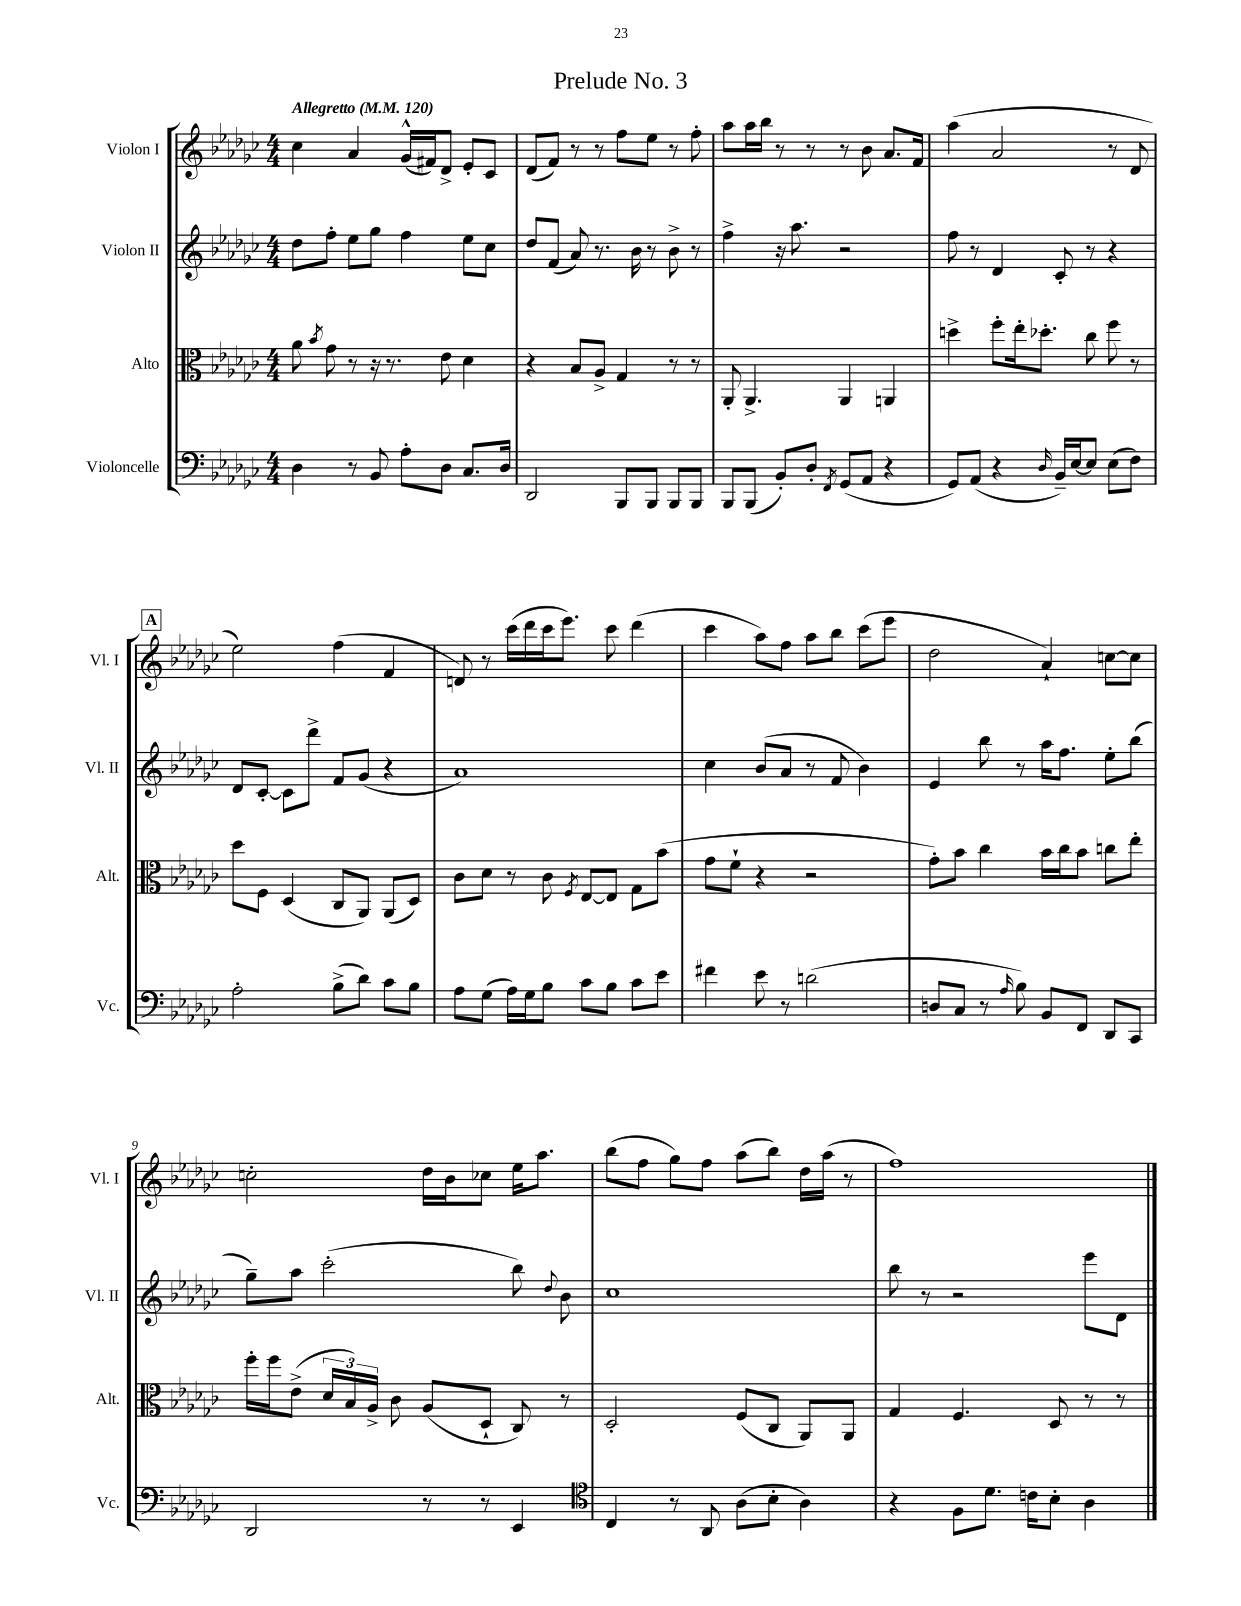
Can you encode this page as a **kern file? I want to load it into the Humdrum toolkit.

**kern	**kern	**kern	**kern
*staff4	*staff3	*staff2	*staff1
*clefF4	*clefC3	*clefG2	*clefG2
*k[b-e-a-d-g-c-]	*k[b-e-a-d-g-c-]	*k[b-e-a-d-g-c-]	*k[b-e-a-d-g-c-]
*M4/4	*M4/4	*M4/4	*M4/4
*MM120	*MM120	*MM120	*MM120
4D-	8a-	8dd-	4cc-
.	8qb-	.	.
.	8g-	8ff'	.
8r	8r	8ee-	4a-
8BB-	16r	8gg-	.
.	8.r	.	.
8A-'	.	4ff	(16g-^^
.	.	.	16f#)
8D-	8e-	.	8d-^
8.C-	4d-	8ee-	8e-'
.	.	8cc-	8c-
16D-	.	.	.
=	=	=	=
2DD-	4r	8dd-	(8d-
.	.	(8f	8f)
.	8B-	8a-)	8r
.	8A-^	8.r	8r
8BBB-	4G-	.	8ff
.	.	16b-	.
8BBB-	.	8r	8ee-
8BBB-	8r	8b-^	8r
8BBB-	8r	8r	8ff'
=	=	=	=
8BBB-	8AA-'	4ff^	8aa-
(8BBB-	4.AA-^	.	16aa-
.	.	.	16bb-
8BB-')	.	16r	8r
.	.	8.aa-	.
8D-'	.	.	8r
8qFF	.	.	.
(8GG-	4AA-	2r	8r
8AA-	.	.	8b-
4r	4AA	.	8.a-
.	.	.	16f
=	=	=	=
8GG-)	4dd^	8ff	(4aa-
(8AA-	.	8r	.
4r	8ff'	4d-	2a-
.	16ee-'	.	.
.	8.dd-'	.	.
16qqD-	.	.	.
16BB-~)	.	8c-'	.
[16E-	.	.	.
8E-]	8cc-	8r	.
(8E-	8ff	4r	8r
8F)	8r	.	8d-
=	=	=	=
2A-'	8dd-	8d-	2ee-)
.	8F	[8c-'	.
.	(4D-	8c-]	.
.	.	8ddd-^	.
(8B-^	8C-	8f	(4ff
8d-)	8AA-)	(8g-	.
8c-	(8AA-	4r	4f
8B-	8D-)	.	.
=	=	=	=
8A-	8c-	1a-)	8d)
(8G-	8d-	.	8r
16A-)	8r	.	(16ccc-
16G-	.	.	16ddd-
8B-	8c-	.	16ccc-
.	.	.	8.eee-)
.	8qF	.	.
8c-	[8E-	.	.
8B-	8E-]	.	8ccc-
8c-	8G-	.	(4ddd-
8e-	(8b-	.	.
=	=	=	=
4f#	8g-	4cc-	4ccc-
.	8f`	.	.
8e-	4r	(8b-	8aa-)
8r	.	8a-	8ff
(2d	2r	8r	8aa-
.	.	8f	8bb-
.	.	4b-)	(8ccc-
.	.	.	8eee-
=	=	=	=
8D	8g-')	4e-	2dd-
8C-	8b-	.	.
8r	4cc-	8bb-	.
16qqA-	.	.	.
8B-)	.	8r	.
8BB-	16b-	16aa-	4a-`)
.	16cc-	8.ff	.
8FF	8b-	.	.
8DD-	8cc	8ee-'	[8cc
8CC-	8ee-'	(8bb-	8cc]
=	=	=	=
2DD-	16ff'	8gg-~)	2cc'
.	16ff	.	.
.	(8e-^	8aa-	.
.	24d-	(2ccc-'	.
.	24B-)	.	.
.	24A-^	.	.
.	8c-	.	.
8r	(8A-	.	16dd-
.	.	.	16b-
8r	8D-`	.	8cc-
4EE-	8C-)	8bb-)	16ee-
.	.	.	8.aa-
.	.	8qqdd-	.
.	8r	8b-	.
=	=	=	=
*clefC4	*	*	*
4C-	2D-'	1cc-	(8bb-
.	.	.	8ff
8r	.	.	8gg-)
8AA-	.	.	8ff
(8A-	(8F	.	(8aa-
8B-'	8C-	.	8bb-)
4A-)	8AA-)	.	16dd-
.	.	.	(16aa-
.	8AA-	.	8r
=	=	=	=
4r	4G-	8bb-	1ff)
.	.	8r	.
8F	4.F	2r	.
8.d-	.	.	.
16c	.	.	.
8B-'	8D-	.	.
4A-	8r	8eee-	.
.	8r	8d-	.
==	==	==	==
*-	*-	*-	*-
